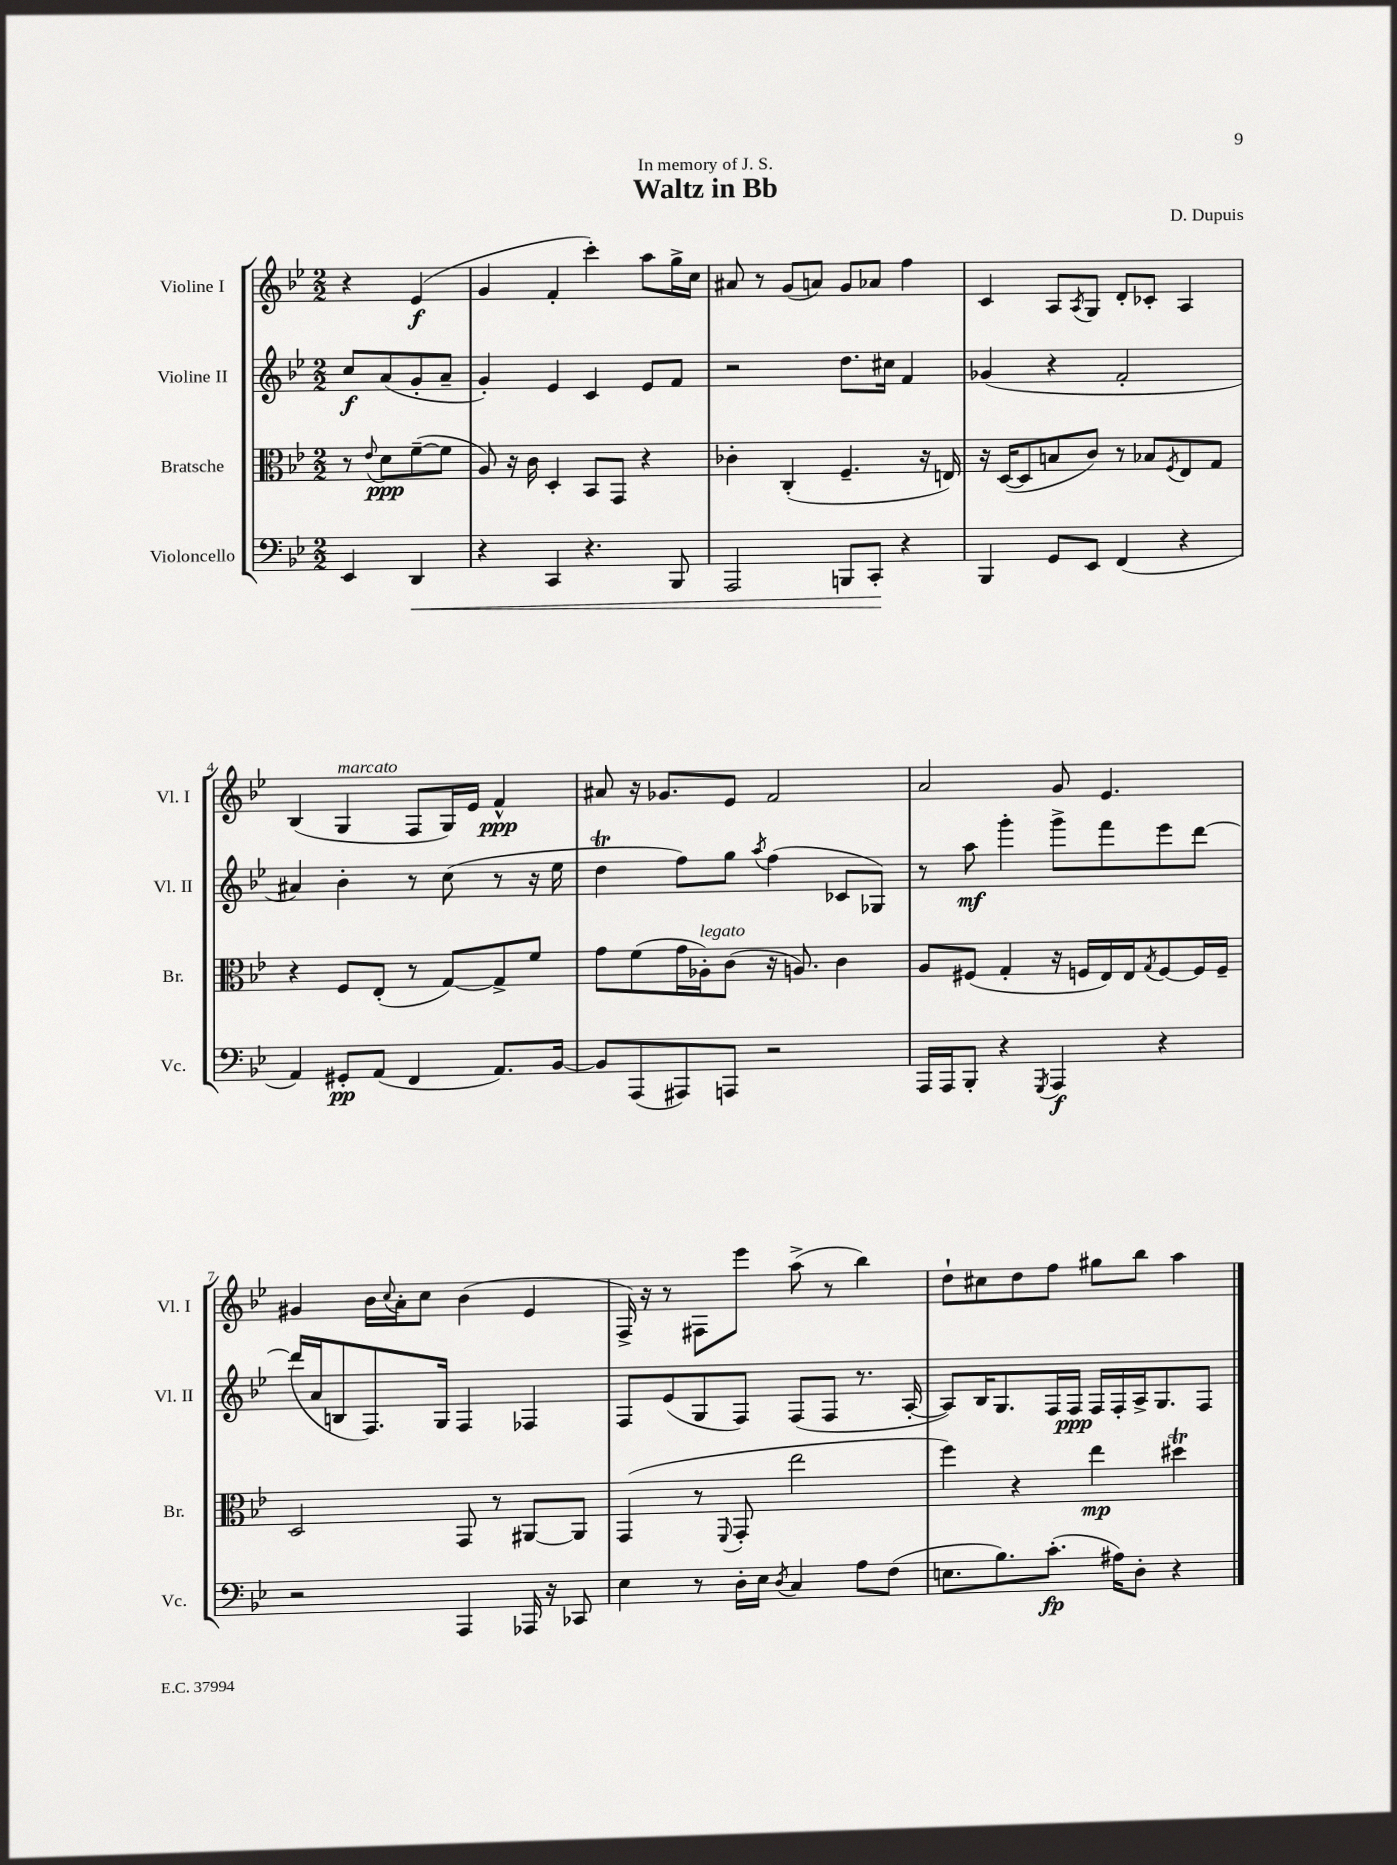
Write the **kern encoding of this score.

**kern	**kern	**kern	**kern
*staff4	*staff3	*staff2	*staff1
*clefF4	*clefC3	*clefG2	*clefG2
*k[b-e-]	*k[b-e-]	*k[b-e-]	*k[b-e-]
*M2/2	*M2/2	*M2/2	*M2/2
4EE-	8r	8cc	4r
.	8qqe-	.	.
.	8d	(8a	.
4DD	([8f~	8g'	(4e-
.	8f]	8a~	.
=	=	=	=
4r	8A)	4g')	4g
.	16r	.	.
.	16c	.	.
4CC	4D'	4e-	4f'
4.r	8BB-	4c	4ccc')
.	8GG	.	.
.	4r	8e-	8aa
8BBB-	.	8f	16gg^
.	.	.	16cc
=	=	=	=
2AAA	4c-'	2r	8a#
.	.	.	8r
.	(4C'	.	(8g
.	.	.	8a)
8BBB	4.F~	8.dd	8g
8CC'	.	.	8a-
.	.	16cc#	.
4r	.	4f	4ff
.	16r	.	.
.	16E)	.	.
=	=	=	=
4BBB-	16r	(4g-	4c
.	([16D	.	.
.	8D]	.	.
8GG	8B	4r	8A
.	.	.	8qA
8EE-	8c)	.	8G
(4FF	8r	2f'	8d'
.	8B-	.	8c-'
.	8qF	.	.
4r	8E-	.	4A
.	8G	.	.
=	=	=	=
4AA)	4r	4a#)	(4B-
8GG#'	8F	4b-'	4G
(8AA	(8E-'	.	.
4FF	8r	8r	8F
.	[8G)	(8cc	16G)
.	.	.	16e-
8.AA)	8G^]	8r	4f^^
.	8f	16r	.
[16BB-	.	16ee-	.
=	=	=	=
8BB-]	8g	4dd	8a#
(8AAA	(8f	.	16r
.	.	.	8.g-
8AAA#)	16g	8ff)	.
.	16A-')	.	.
8AAA	(8c	8gg	8e-
.	.	8qaa	.
2r	16r	(4ff	2f
.	8.A)	.	.
.	4c	8c-	.
.	.	8G-)	.
=	=	=	=
16AAA	8A	8r	2a
16AAA	.	.	.
8BBB-'	(8F#	8aa	.
4r	4G'	4ggg'	.
8qGGG	.	.	.
4AAA	16r	8ggg^	8g
.	16F	.	.
.	16E-)	8fff	4.e-
.	16E-	.	.
.	8qG	.	.
4r	[8F	8eee-	.
.	16F]	[8ddd	.
.	16F~	.	.
=	=	=	=
2r	2D	(16ddd]	4g#
.	.	16a	.
.	.	8B	.
.	.	8.F)	16b-
.	.	.	8qqcc
.	.	.	16a'
.	.	.	8cc
.	.	16G	.
4AAA	8GG	4F	(4b-
.	8r	.	.
16AAA-	[8AA#	4F-	4e-
16r	.	.	.
8CC-	8AA#]	.	.
=	=	=	=
4E-	(4GG	8F	16F^)
.	.	.	16r
.	.	(8e-	8r
8r	8r	8G	8F#
.	8qqFF	.	.
16D'	8GG'	8F)	8eee-
16E-	.	.	.
8qD	.	.	.
4C	2ee-	(8F	(8aa^
.	.	8F	8r
8A	.	8.r	4bb-)
(8F	.	.	.
.	.	[16A'	.
=	=	=	=
8.E	4ff)	8A])	8dd`
.	.	16B-	8cc#
8.B-)	.	8.G	.
.	4r	.	8dd
(8.c'	.	16F	8ff
.	.	16F	.
.	4ee-	16F	8gg#
16A#)	.	16F'	.
8D'	.	16A^	8bb-
.	.	8.G	.
4r	4dd#	.	4aa
.	.	8F	.
==	==	==	==
*-	*-	*-	*-
